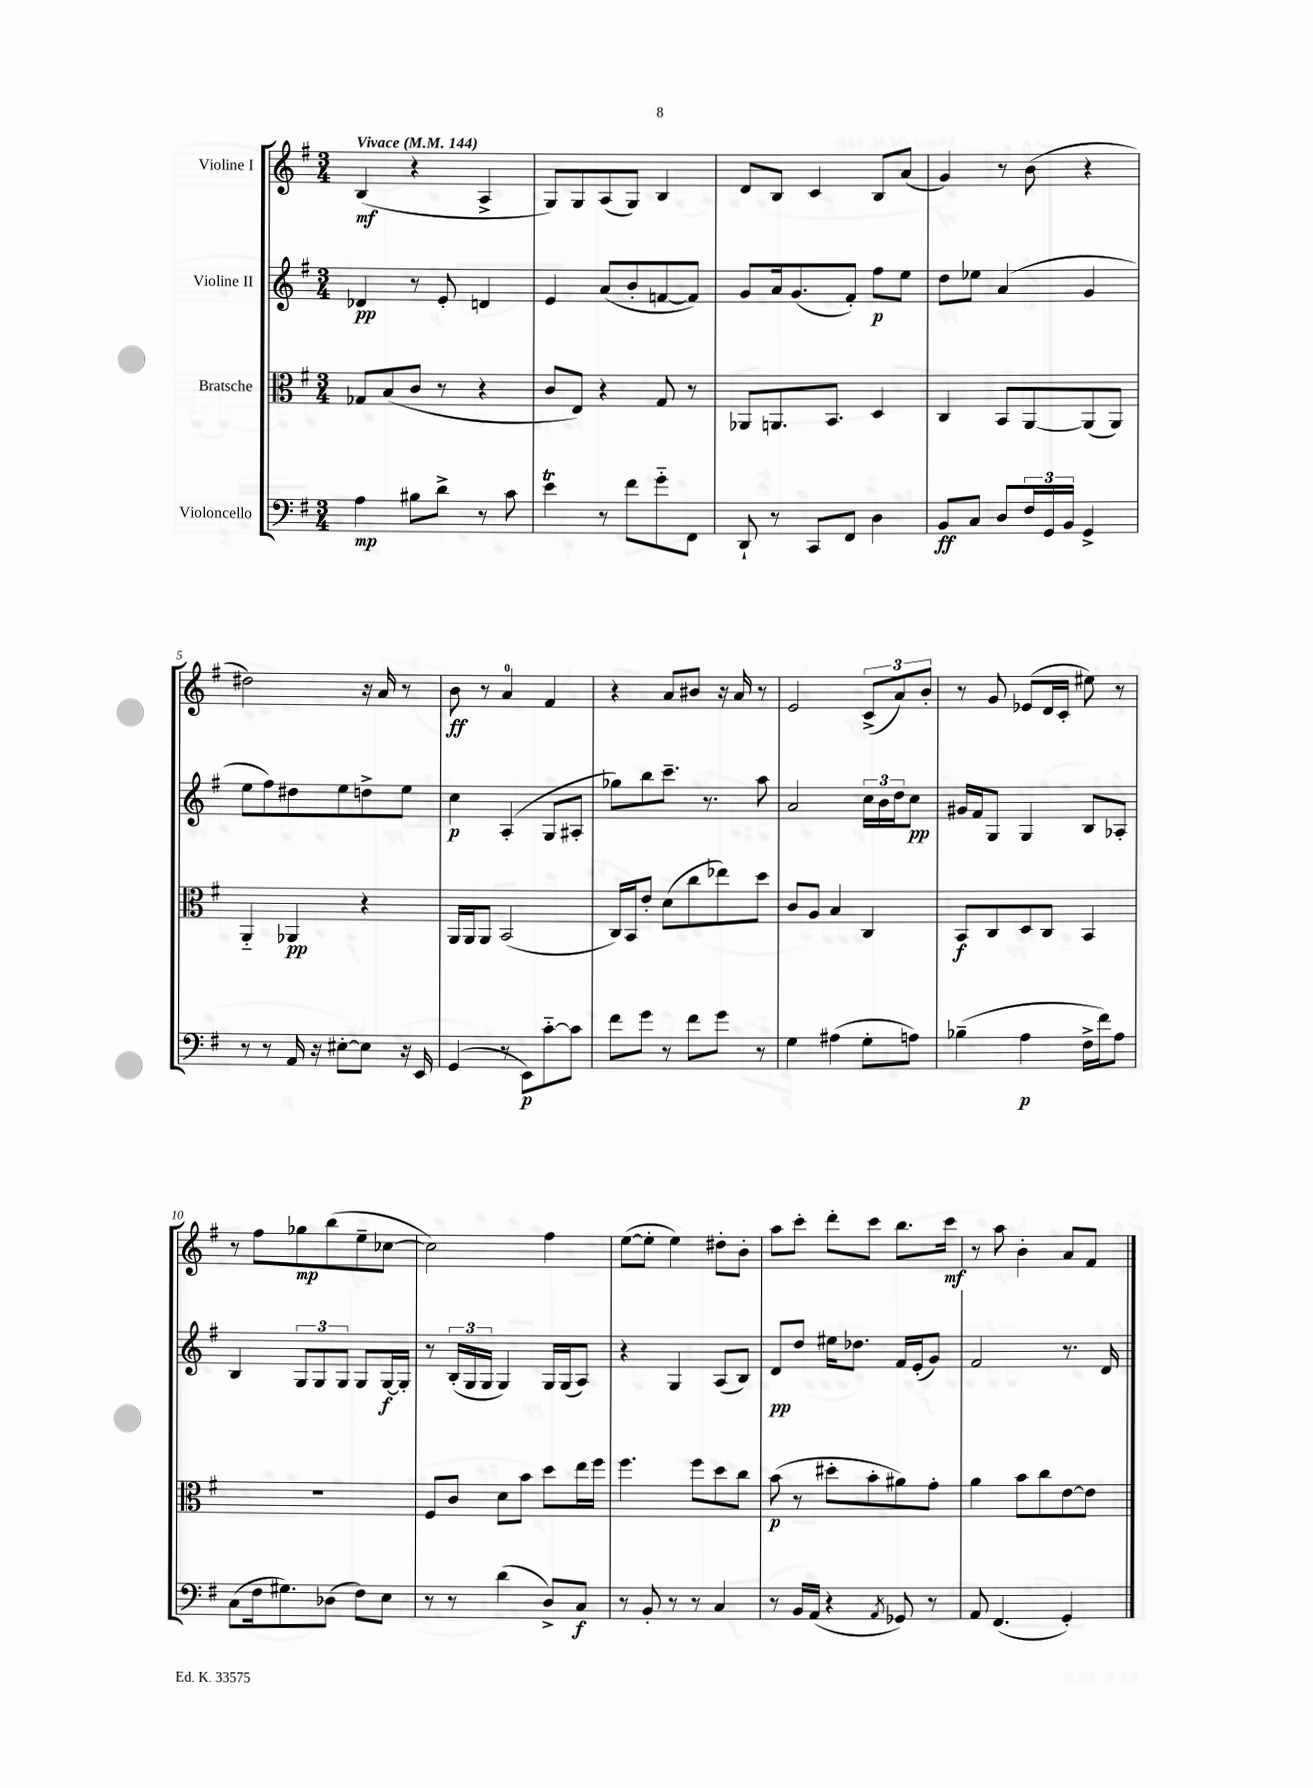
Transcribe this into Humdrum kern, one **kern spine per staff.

**kern	**kern	**kern	**kern
*staff4	*staff3	*staff2	*staff1
*clefF4	*clefC3	*clefG2	*clefG2
*k[f#]	*k[f#]	*k[f#]	*k[f#]
*M3/4	*M3/4	*M3/4	*M3/4
*MM144	*MM144	*MM144	*MM144
4A	8G-	4d-	(4B
.	(8B	.	.
8B#	8c	8r	4r
8d^	8r	8e'	.
8r	4r	4d	4A^
8c	.	.	.
=	=	=	=
4e	8c	4e	8G)
.	8E)	.	8G
8r	4r	(8a	(8A
8f#	.	8b'	8G)
8g'~	8G	[8f	4B
8FF#	8r	8f])	.
=	=	=	=
8DD`	8AA-	8g	8d
8r	8.AA	16a	8B
.	.	(8.g	.
8CC	.	.	4c
.	8.BB	.	.
8FF#	.	8f#')	.
4D	4D	8ff#	8B
.	.	8ee	(8a
=	=	=	=
8BB	4C	8dd	4g)
8C	.	8ee-	.
8D	8BB	(4a	8r
24F#	[8AA	.	(8b
24GG	.	.	.
24BB	.	.	.
4GG^	(8AA]	4g	4r
.	8AA)	.	.
=	=	=	=
8r	4AA'~	8ee	2dd#)
8r	.	8ff#)	.
16AA	4AA-	8dd#	.
16r	.	.	.
[8E#'	.	8ee	.
8E#]	4r	8dd^	16r
.	.	.	16a
16r	.	8ee	8r
16EE	.	.	.
=	=	=	=
(4GG	16AA	4cc	8b
.	16AA	.	.
.	8AA	.	8r
8r	(2BB	(4A'	4a
8EE)	.	.	.
[8c'~	.	8G	4f#
8c]	.	8A#'	.
=	=	=	=
8f#	16C)	8gg-)	4r
.	16BB	.	.
8g	8e'	8bb	.
8r	(8d	8.ccc~	8a
8f#	8cc	.	8b#
.	.	8.r	.
8g	8ee-)	.	16r
.	.	.	16a
8r	8dd	8aa	8r
=	=	=	=
4G	8c	2a	2e
.	8A	.	.
(4A#	4B	.	.
8G'	4C	24cc	(12c^
.	.	24b	.
.	.	24dd	12a)
8A)	.	8cc	.
.	.	.	12b'
=	=	=	=
(4B-~	8BB	16g#	8r
.	.	16f#	.
.	8C	8G	8g
4A	8D	4G	(8e-
.	8C	.	16d
.	.	.	16c'
16F#^	4BB	8B	8ee#)
16f#)	.	.	.
8A	.	8A-'	8r
=	=	=	=
(8C	2.r	4B	8r
16F#	.	.	8ff#
8.G#)	.	.	.
.	.	12G	8gg-
.	.	12G	.
(8D-	.	.	(8bb
.	.	12G	.
8F#)	.	8G	8ee~
8E	.	[16G	[8cc-
.	.	16G']	.
=	=	=	=
8r	8F#	8r	2cc-])
8r	8c	(24B'	.
.	.	24G	.
.	.	24G	.
(4d	8d	4G)	.
.	8b	.	.
8D^)	8dd	16G	4ff#
.	.	(16G	.
8C	16ee	8A)	.
.	16ff#	.	.
=	=	=	=
8r	4.ff#	4r	([8ee
8BB'	.	.	8ee']
8r	.	4G	4ee)
8r	8ff#	.	.
4C	8dd	(8A	8dd#'
.	8cc	8B)	8b'
=	=	=	=
8r	(8b	8d	8aa
16BB	8r	8dd	8ccc'
(16AA	.	.	.
4r	8dd#'	16ee#	8ddd'
.	.	8.dd-	.
.	8b'	.	8ccc
8qAA	.	.	.
8GG-)	8a#)	16f#	8.bb
.	.	(16e'	.
8r	8g'	8g)	.
.	.	.	16ccc
=	=	=	=
8AA	4a	2f#	8r
(4.FF#	.	.	8aa
.	8b	.	4b'
.	8cc	.	.
4GG')	[8e	8.r	8a
.	8e]	.	8f#
.	.	16d	.
==	==	==	==
*-	*-	*-	*-
